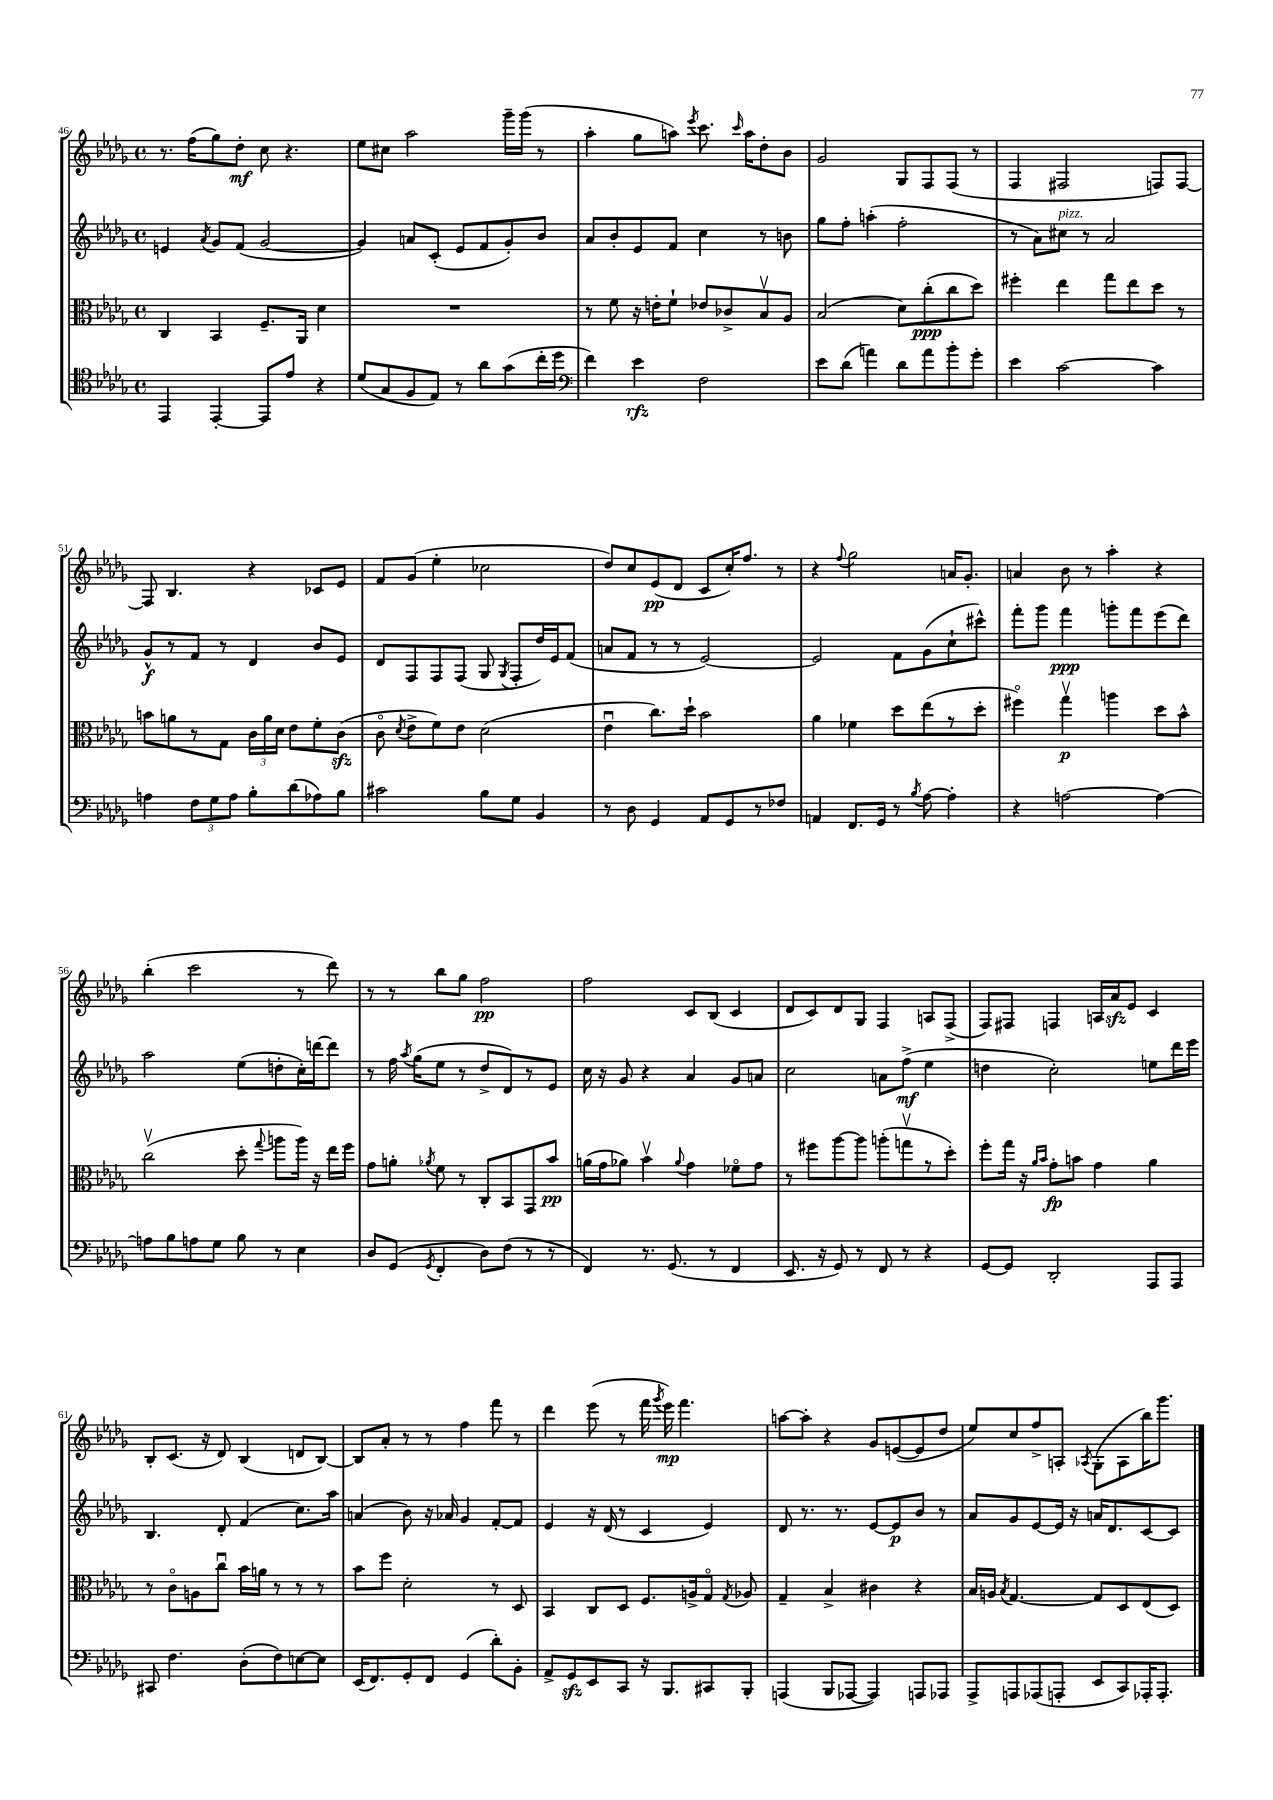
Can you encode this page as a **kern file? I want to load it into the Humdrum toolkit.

**kern	**kern	**kern	**kern
*staff4	*staff3	*staff2	*staff1
*clefC4	*clefC3	*clefG2	*clefG2
*k[b-e-a-d-g-]	*k[b-e-a-d-g-]	*k[b-e-a-d-g-]	*k[b-e-a-d-g-]
*M4/4	*M4/4	*M4/4	*M4/4
*met(c)	*met(c)	*met(c)	*met(c)
4EE-	4C	4e	8.r
.	.	.	(16ff
.	.	8qa-	.
[4EE-'	4BB-	8g-	8gg-)
.	.	(8f	8dd-'
8EE-]	8.F~	[2g-	8cc
8e-	.	.	4.r
.	16AA-	.	.
4r	4d-	.	.
=	=	=	=
(8d-	1r	4g-])	8ee-
8G-	.	.	8cc#
8F	.	8a	2aa-
8E-)	.	(8c'	.
8r	.	8e-	.
8a-	.	8f	.
(8g-	.	8g-')	16ggg-~
.	.	.	(16ggg-
16cc'	.	8b-	8r
16dd-	.	.	.
=	=	=	=
*clefF4	*	*	*
4f)	8r	8a-	4aa-'
.	8f	8b-'	.
4e-	16r	8e-	8gg-
.	16e'	.	.
.	8f`	8f	8aa)
.	.	.	8qeee-
2F	8e-	4cc	8.ccc
.	8c-^	.	.
.	.	.	16qqccc
.	.	.	16aa
.	8B-v	8r	8dd-'
.	8A-	8b	8b-
=	=	=	=
8e-	(2B-	8gg-	2g-
(8d-	.	8ff'	.
4a)	.	(4aa'	.
8d-	8d-)	2ff'	8G-
8a	(8cc'	.	8F
8b-'	8cc	.	(8F
8g-'	8dd-)	.	8r
=	=	=	=
4e-	4ff#'	8r	4F
.	.	8a-)	.
[2c	4ee-	8cc#	2F#
.	.	8r	.
.	8gg-	2a-	.
.	8ee-	.	.
4c]	8dd-	.	8F)
.	8r	.	[8F
=	=	=	=
4A	8b	8g-^^	8F]
.	8a	8r	4.B-
12F	8r	8f	.
12G-	.	.	.
.	8G-	8r	.
12A	.	.	.
8B-'	24c	4d-	4r
.	24a	.	.
.	24d-	.	.
(8d-	8e-	.	.
8A-)	8f'	8b-	8c-
8B-	(8c	8e-	8e-
=	=	=	=
2c#	8co	8d-	8f
.	8qd-	.	.
.	8e-^	8F	(8g-
.	8f)	8F	4ee-'
.	8e-	(8F	.
8B-	(2d-	8G-	2cc-
.	.	8qG-	.
8G-	.	8F'	.
4BB-	.	16dd-)	.
.	.	16e-	.
.	.	(8f	.
=	=	=	=
8r	4e-u	8a	8dd-)
8D-	.	8f	8cc
4GG-	8.cc)	8r	(8e-
.	.	8r	8d-
.	16dd-`	.	.
8AA-	2b-	[2e-)	8c
8GG-	.	.	16cc')
.	.	.	8.ff
8r	.	.	.
8F-	.	.	8r
=	=	=	=
4AA	4a-	2e-]	4r
.	.	.	8qqff
8.FF	4f-	.	2gg-
16GG-	.	.	.
8r	8dd-	8f	.
8qB-	.	.	.
[8A-	(8ee-	(8g-	.
4A-']	8r	8cc`	16a
.	.	.	8.g-'
.	8dd-'	8ccc#^^)	.
=	=	=	=
4r	4ff#o)	8fff'	4a
.	.	8ggg-	.
[2A	4gg-v	4fff	8b-
.	.	.	8r
.	4aa	8ggg'	4aa-'
.	.	8fff	.
4A_	8dd-	(8eee-	4r
.	8b-^^	8ddd-)	.
=	=	=	=
8A]	(2ccv	2aa-	(4bb-'
8B-	.	.	.
8A	.	.	2ccc
8G-	.	.	.
8B-	8dd-'	(8ee-	.
.	8qqgg-	.	.
8r	8aa	8dd'	.
4E-	16aa)	16cc')	8r
.	16r	[16ddd	.
.	16ee-	8ddd]	8ddd-)
.	16ff	.	.
=	=	=	=
8D-	8g-	8r	8r
(8GG-	8a'	16ff	8r
.	.	8qaa-	.
.	.	(16gg-	.
8qGG-	8qa-	.	.
4FF'	8f	8ee-	8bb-
.	8r	8r	8gg-
8D-)	8C'	8dd-^	2ff
(8F	8BB-	8d-)	.
8r	8GG-	8r	.
8r	8b-	8e-	.
=	=	=	=
4FF)	(16a	16cc	2ff
.	16g-	16r	.
.	8a-)	8g-	.
8.r	4b-v	4r	.
(8.GG-	.	.	.
.	8qqa-	.	.
.	4g-	4a-	8c
8r	.	.	(8B-
4FF	8f-o	8g-	4c
.	8g-	8a	.
=	=	=	=
8.EE-	8r	2cc	8d-
.	8ff#	.	8c)
16r	.	.	.
8GG-)	[8aa-	.	8d-
8r	8aa-]	.	8G-
8FF	(8aa'	8a	4F
8r	8ggv	(8ff^	.
4r	8r	4ee-	8A
.	8dd-')	.	(8F^
=	=	=	=
[8GG-	8ff'	4dd	8F)
8GG-]	16gg-	.	8F#
.	16r	.	.
.	16qqa-	.	.
.	16qqb-	.	.
2DD-'	8g-'	2cc')	4F
.	8b	.	.
.	4g-	.	16A
.	.	.	16a-
.	.	.	8e-
8AAA-	4a-	8ee	4c
8AAA-	.	16ddd-	.
.	.	16eee-	.
=	=	=	=
8CC#	8r	4.B-	8B-'
4.F	8co	.	(8.c
.	8A	.	.
.	.	.	16r
.	8ccu	8d-'	8d-)
(8D-'	16b-	(4f	(4B-
.	16a	.	.
8F)	8r	.	.
[8E	8r	8.cc)	8d
8E]	8r	.	[8B-)
.	.	16aa-	.
=	=	=	=
(16EE-	8b-	(4a	8B-]
8.FF)	.	.	.
.	8ff	.	8a-'
8GG-'	2d-'	8b-)	8r
8FF	.	16r	8r
.	.	16a-	.
(4GG-	.	4g-	4ff
8d-')	8r	[8f'	8fff
8BB-'	8D-	8f]	8r
=	=	=	=
8AA-^	4BB-	4e-	4ddd-
8GG-	.	.	.
8EE-	8C	16r	(8eee-
.	.	(16d-	.
8CC	8D-	8r	8r
16r	8.F	4c	16fff
.	.	.	8qggg-
8.BBB-	.	.	16eee-)
.	.	.	4.fff
.	16A^	.	.
8CC#	8G-o	4e-)	.
.	8qG-	.	.
8BBB-'	8A-	.	.
=	=	=	=
(4AAA	4G-~	8d-	[8aa
.	.	8.r	8aa']
8BBB-	4B-^	.	4r
.	.	8.r	.
[8AAA-	.	.	.
4AAA-])	4c#	[8e-	8g-
.	.	8e-]	([8e
8AAA	4r	8b-	8e]
8AAA-	.	8r	8dd-
=	=	=	=
8AAA-^	16B-	8a-	8ee-)
.	16A	.	.
.	8qB-	.	.
8AAA	[4.G-	8g-	8cc
(8AAA-	.	[8e-	8ff^
8AAA'	.	16e-]	8A'
.	.	16r	.
.	.	.	8qA-
8EE-	8G-]	16a	(8G-'
.	.	8.d-	.
8CC)	8D-	.	8A-
16AAA-'	(8E-	[8c	16bb-)
8.AAA-'	.	.	8.ggg-
.	8D-)	8c]	.
==	==	==	==
*-	*-	*-	*-
